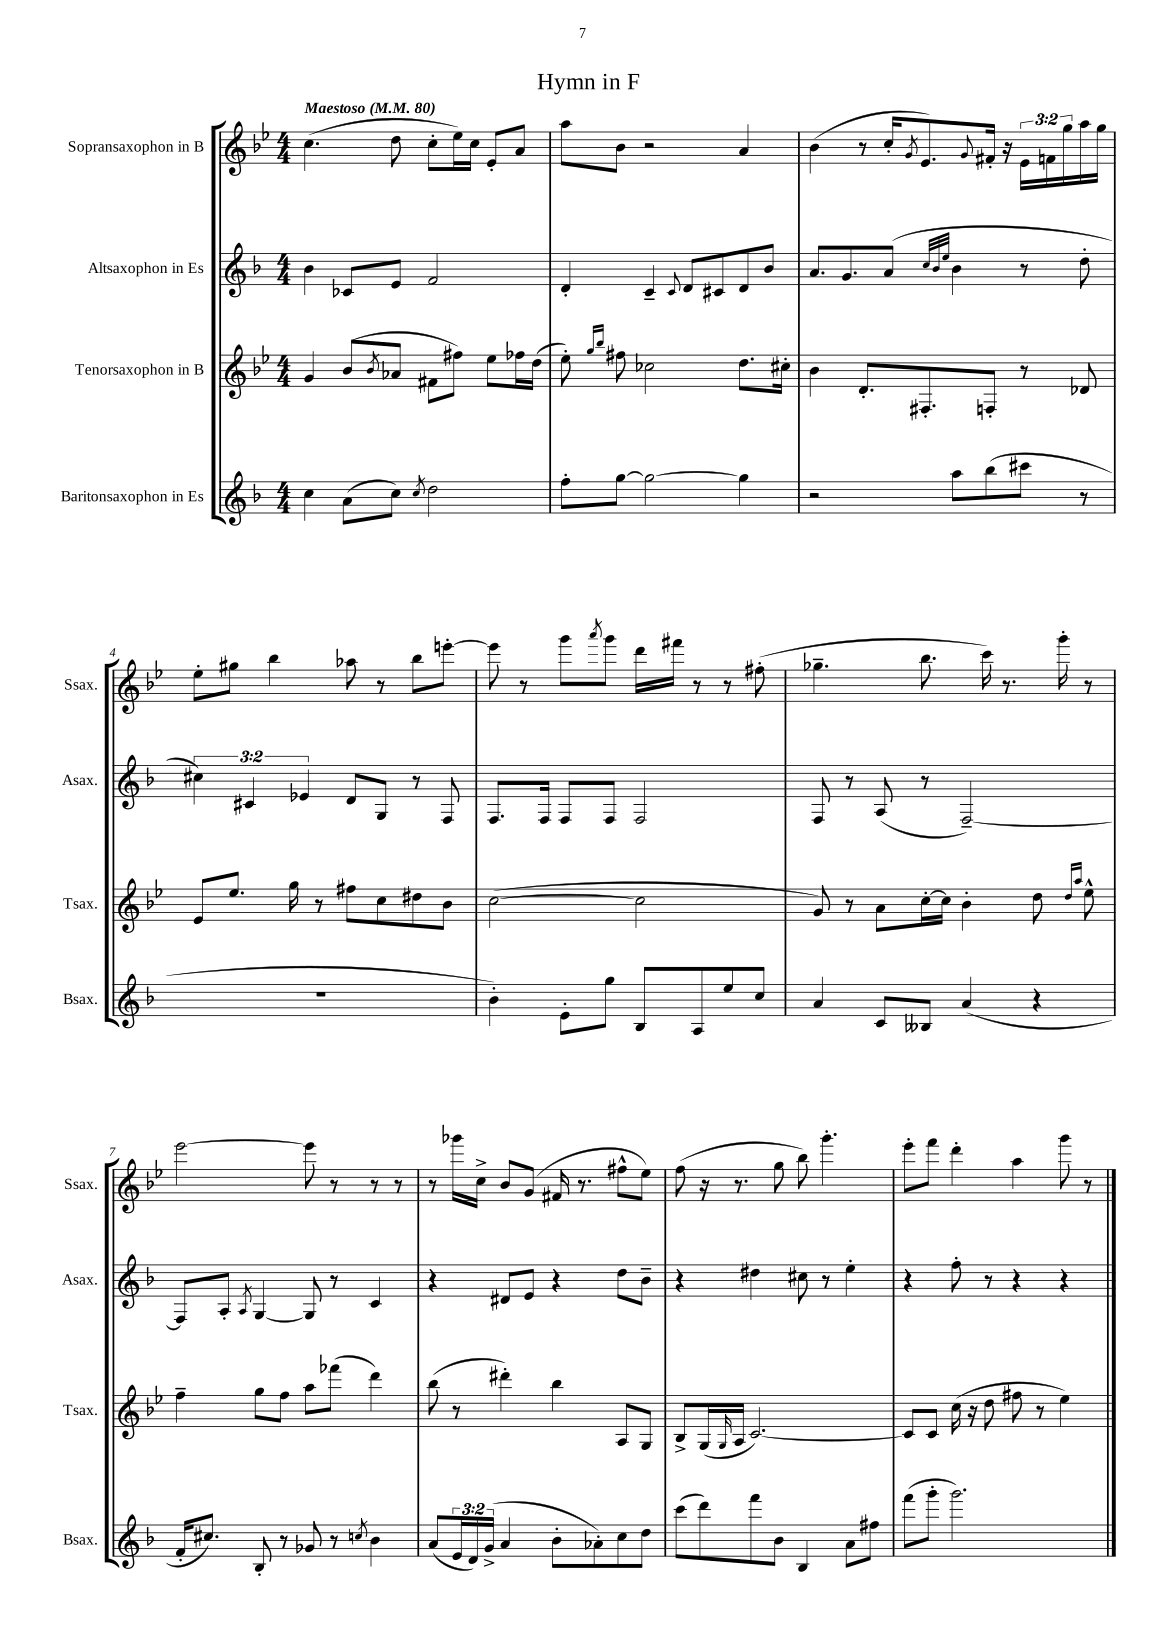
\header { title = "Hymn in F" }
<<
\new StaffGroup <<
\new Staff = "s0" \with { instrumentName = "Sopransaxophon in B" shortInstrumentName = "Ssax." } {
    \clef treble \key bes \major \numericTimeSignature \time 4/4 \override Staff.TupletNumber.text = #tuplet-number::calc-fraction-text \tempo "Maestoso" 4 = 80
    c''4.( d''8 c''8-. ees''16) c''16 ees'8-. a'8 |
    a''8 bes'8 r2 a'4 |
    bes'4( r8 c''16-. \acciaccatura { g'8 } ees'8.) \appoggiatura { g'8 } fis'16-. r16 \tuplet 3/2 { ees'16 f'16 g''16 } a''16 g''16 |
    ees''8-. gis''8 bes''4 aes''8 r8 bes''8 e'''8~-. |
    e'''8 r8 g'''8 \acciaccatura { a'''8 } g'''8 d'''16 fis'''16 r8 r8 fis''8-.( |
    ges''4.-- bes''8. c'''16) r8. g'''16-. r8 |
    ees'''2~ ees'''8 r8 r8 r8 |
    r8 ges'''16 c''16-> bes'8 g'8( fis'16 r8. fis''8-^ ees''8) |
    f''8( r16 r8. g''8 bes''8) g'''4.-. |
    ees'''8-. f'''8 d'''4-. a''4 g'''8 r8 \bar "|." |
}
\new Staff = "s1" \with { instrumentName = "Altsaxophon in Es" shortInstrumentName = "Asax." } {
    \clef treble \key f \major \numericTimeSignature \time 4/4 \override Staff.TupletNumber.text = #tuplet-number::calc-fraction-text
    bes'4 ces'8 e'8 f'2 |
    d'4-. c'4-- \appoggiatura { c'8 } d'8 cis'8 d'8 bes'8 |
    a'8. g'8. a'8( \grace { c''32 bes'32 e''32 } bes'4 r8 d''8-. |
    \tuplet 3/2 { cis''4) cis'4 ees'4 } d'8 g8 r8 f8 |
    f8. f16 f8 f8 f2 |
    f8 r8 a8( r8 f2~--) |
    f8 a8-. \acciaccatura { a8 } g4~ g8 r8 c'4 |
    r4 dis'8 e'8 r4 d''8 bes'8-- |
    r4 dis''4 cis''8 r8 e''4-. |
    r4 f''8-. r8 r4 r4 \bar "|." |
}
\new Staff = "s2" \with { instrumentName = "Tenorsaxophon in B" shortInstrumentName = "Tsax." } {
    \clef treble \key bes \major \numericTimeSignature \time 4/4
    g'4 bes'8( \acciaccatura { bes'8 } aes'8 fis'8 fis''8) ees''8 fes''16 d''16( |
    ees''8-.) \grace { g''16 bes''16 } fis''8 ces''2 d''8. cis''16-. |
    bes'4 d'8.-. fis8.-. f8-. r8 des'8 |
    ees'8 ees''8. g''16 r8 fis''8 c''8 dis''8 bes'8 |
    c''2~( c''2 |
    g'8) r8 a'8 c''16~-. c''16 bes'4-. d''8 \grace { d''16 a''16 } ees''8-^ |
    f''4-- g''8 f''8 a''8 fes'''8( d'''4) |
    bes''8( r8 dis'''4-.) bes''4 a8 g8 |
    bes8-> g16( \grace { g16 } a16 c'2.~) |
    c'8 c'8 c''16( r16 d''8 fis''8 r8 ees''4) \bar "|." |
}
\new Staff = "s3" \with { instrumentName = "Baritonsaxophon in Es" shortInstrumentName = "Bsax." } {
    \clef treble \key f \major \numericTimeSignature \time 4/4 \override Staff.TupletNumber.text = #tuplet-number::calc-fraction-text
    c''4 a'8( c''8) \acciaccatura { c''8 } d''2 |
    f''8-. g''8~ g''2~ g''4 |
    r2 a''8 bes''8( cis'''8 r8 |
    R1 |
    bes'4-.) e'8-. g''8 bes8 a8 e''8 c''8 |
    a'4 c'8 beses8 a'4( r4 |
    f'16-. cis''8.) bes8-. r8 ges'8 r8 \acciaccatura { c''8 } bes'4 |
    a'8( \tuplet 3/2 { e'16 d'16) g'16->( } a'4 bes'8-. aes'8-.) c''8 d''8 |
    c'''8( d'''8) f'''8 bes'8 bes4 a'8 fis''8 |
    f'''8( g'''8-. g'''2.) \bar "|." |
}
>>
>>
